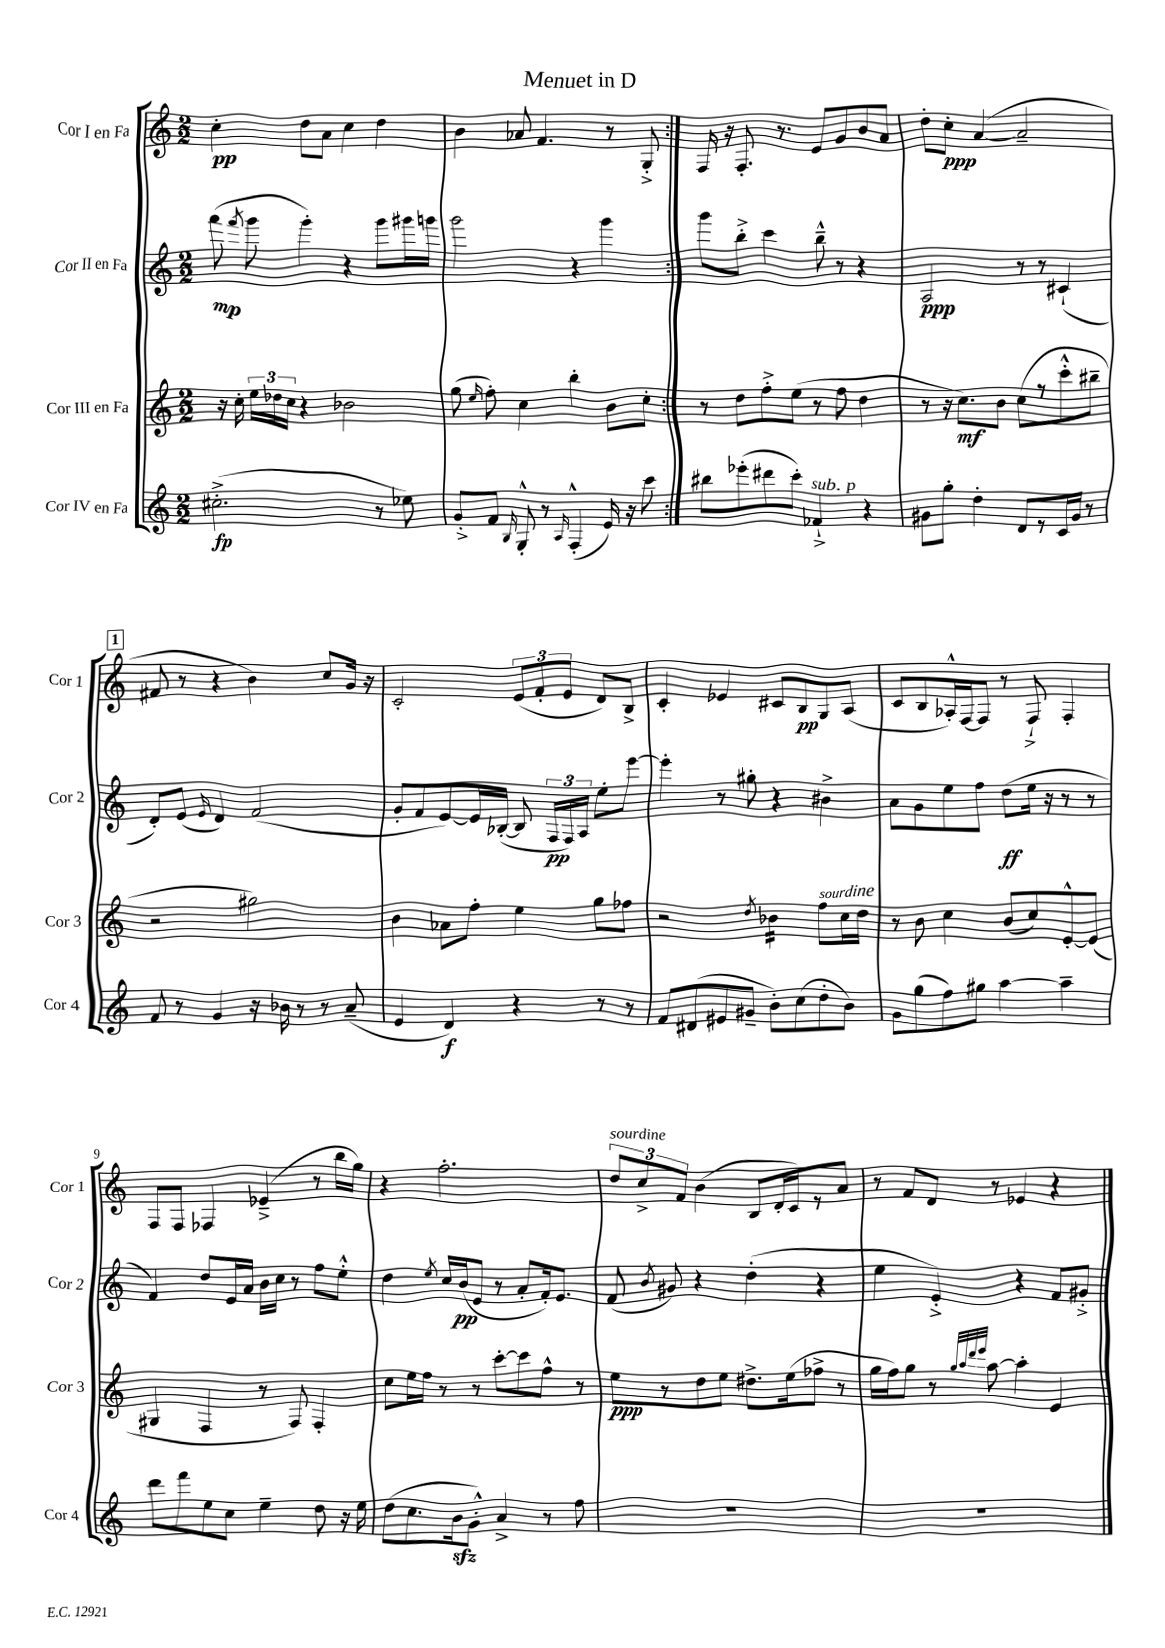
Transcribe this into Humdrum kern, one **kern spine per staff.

**kern	**kern	**kern	**kern
*staff4	*staff3	*staff2	*staff1
*clefG2	*clefG2	*clefG2	*clefG2
*k[]	*k[]	*k[]	*k[]
*M2/2	*M2/2	*M2/2	*M2/2
(2.cc#'^	16r	(8fff	4cc'
.	16cc'	.	.
.	.	8qfff	.
.	24ee	8ggg	.
.	24dd-	.	.
.	24cc	.	.
.	4r	4ggg')	8dd
.	.	.	8a
.	2b-	4r	4cc
8r	.	8ggg	4dd
8ee-)	.	16ggg#	.
.	.	16ggg	.
=	=	=	=
8g'^	(8gg	2ggg	4b
.	16qqee	.	.
8f	8ff')	.	.
16qqB	.	.	.
8G'^^	4cc	.	8a-
8r	.	.	4.f
16qqA	.	.	.
(4F'^^	4bb'	4r	.
16e)	8b	4ggg	8r
16r	.	.	.
8ccc	8cc'	.	8G'^
=:|!	=:|!	=:|!	=:|!
8bb#	8r	8ggg	16F
.	.	.	16r
(8eee-'	8dd	8bb'^	8.F'
8ddd#	8ff'^	4ccc	.
.	.	.	8.r
8ccc')	(8ee	.	.
4f-`^	8r	8bb~^^	8e
.	8ff	8r	8g
4r	4dd	4r	8b
.	.	.	8a
=	=	=	=
8g#	8r	2A	8dd'
8gg'	16r	.	8cc'
.	8.cc)	.	.
4dd'	.	.	([4a
.	8b	.	.
8d	(8cc	8r	2a~]
8r	8r	8r	.
16c	8ccc'^^	(4c#`	.
16g#	.	.	.
8r	8bb#~	.	.
=	=	=	=
8f	2r	8d')	8f#
8r	.	(8e	8r
.	.	16qqe	.
4g	.	4d)	4r
16r	2gg#)	(2f	4b)
16b-	.	.	.
8r	.	.	.
8r	.	.	8cc
(8a~	.	.	16g
.	.	.	16r
=	=	=	=
4e	4b	8g'	2c'
.	.	8f	.
4d)	8a-	[8e)	.
.	8ff'	16e]	.
.	.	([16B-'	.
4r	4ee	8B-]	(12e
.	.	.	12f'
.	.	24F	.
.	.	24F)	12e
.	.	24A	.
8r	8gg	8ee'	8d)
8r	8ff-	[8eee	8B^
=	=	=	=
8f	2r	4eee']	4c'
(8d#	.	.	.
8e#	.	8r	4e-
8g#~	.	8gg#'	.
.	8qdd	.	.
8b')	4b-	4r	8c#
(8cc	.	.	8B
8dd'	8ff	4b#^	8G
8b)	16cc	.	(8A
.	16dd	.	.
=	=	=	=
8g	8r	8a	8c
(8gg	8b	8g	8B
8ff)	4cc	8ee	16A-'^^)
.	.	.	[16F
8gg#	.	8ff	8F]
[4aa	(8b	(8dd	8r
.	8cc)	16ee	8F`^
.	.	16r	.
4aa~]	[8e'^^	8r	4F'
.	(8e]	8r	.
=	=	=	=
8ddd	4G#	4f)	8F
8fff	.	.	8F
8ee	4F	8dd	4F-
8cc	.	16e	.
.	.	16a	.
4ee~	8r	16b	(4e-~^
.	.	16cc	.
.	8F)	8r	.
8dd	4F'	8ff	8r
16r	.	8ee'^^	16bb
16ee	.	.	16gg)
=	=	=	=
(8dd	8cc	4dd	4r
8.cc	16ee	.	.
.	16ff	.	.
.	.	8qee	.
.	8r	16cc	2.ff'
16b	.	(16b	.
8g'^^)	8r	8e	.
4a^	[8ccc'	8r	.
.	8ccc]	8a'	.
8r	8ff^^	16f')	.
.	.	8.e	.
8ff	8r	.	.
=	=	=	=
1r	8ee	(8f	12dd
.	.	.	12cc^
.	.	8qb	.
.	8r	8g#)	.
.	.	.	12f
.	8dd	4r	(4b
.	8ee	.	.
.	8.dd#^	(4dd'	8B
.	.	.	16d'
.	(16ee	.	16c)
.	8ff-^	4r	8r
.	8r	.	8a
=	=	=	=
1r	16gg	4ee	8r
.	16ff)	.	.
.	8gg	.	8f
.	8r	4e'^)	8d
.	32qqgg	.	.
.	32qqaa	.	.
.	32qqddd	.	.
.	32qqeee	.	.
.	[8aa	.	8r
.	4aa']	4r	4e-
.	4e	8f	4r
.	.	8g#'^	.
==	==	==	==
*-	*-	*-	*-
